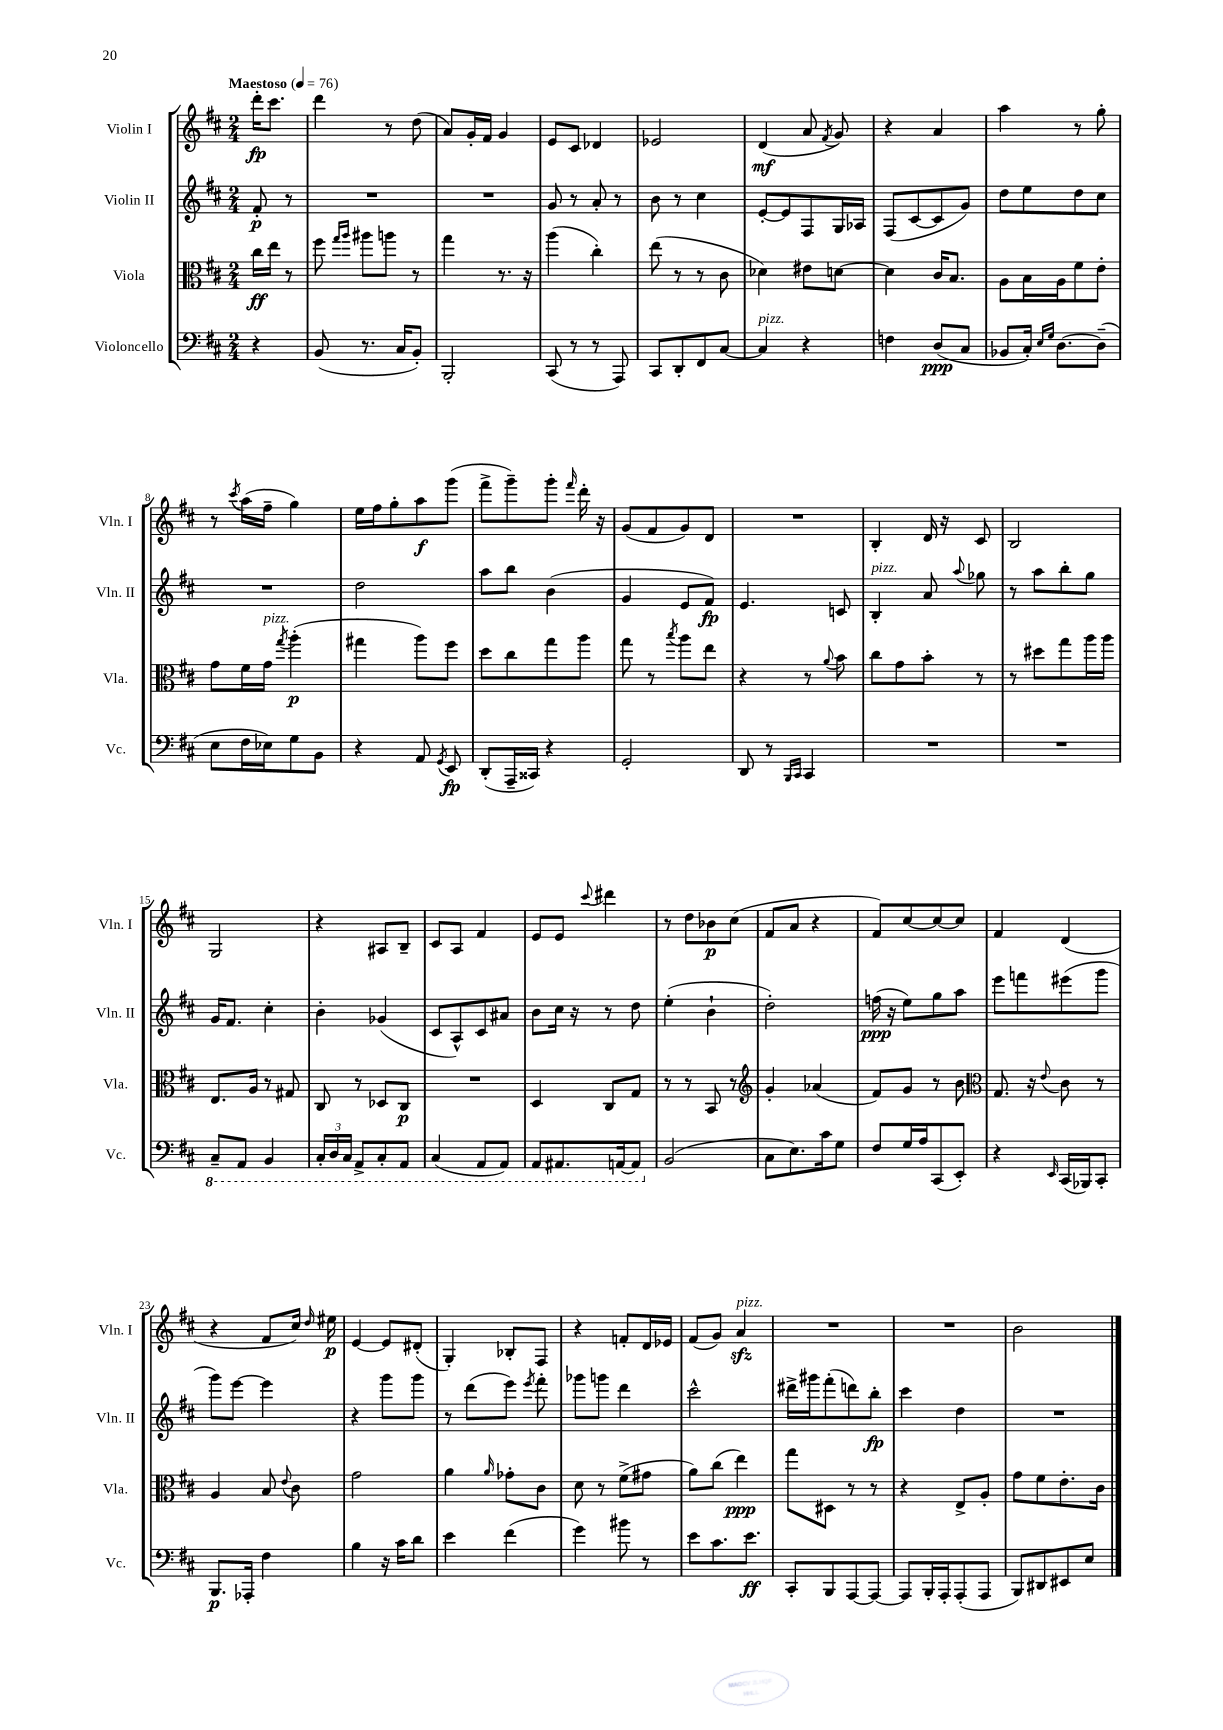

**kern	**kern	**kern	**kern
*staff4	*staff3	*staff2	*staff1
*clefF4	*clefC3	*clefG2	*clefG2
*k[f#c#]	*k[f#c#]	*k[f#c#]	*k[f#c#]
*M2/4	*M2/4	*M2/4	*M2/4
*MM76	*MM76	*MM76	*MM76
4r	16cc#	8f#'	16ddd'
.	16ee	.	8.ccc#
.	8r	8r	.
=	=	=	=
(8BB	8ff#	2r	4ddd
.	16qqgg	.	.
.	16qqaa	.	.
8.r	8aa#	.	.
.	8aa	.	8r
16C#	.	.	.
8BB')	8r	.	(8dd
=	=	=	=
2BBB'	4gg	2r	8a)
.	.	.	16g'
.	.	.	16f#
.	8.r	.	4g
.	16r	.	.
=	=	=	=
(8CC#	(4aa	8g	8e
8r	.	8r	8c#
8r	4cc#')	8a'	4d-
8AAA)	.	8r	.
=	=	=	=
8CC#	(8ee	8b	2e-
8DD'	8r	8r	.
8FF#	8r	4cc#	.
[8C#	8c#	.	.
=	=	=	=
4C#]	4d-)	[8e'	(4d
.	.	8e]	.
4r	8e#	8F#	8a
.	.	.	8qf#
.	[8d	16G	8g)
.	.	16A-	.
=	=	=	=
4F	4d]	(8F#	4r
.	.	[8c#	.
(8D	16c#	8c#]	4a
.	8.B	.	.
8C#	.	8g)	.
=	=	=	=
8BB-	8A	8dd	4aa
16C#')	16B	8ee	.
16qqE	.	.	.
16qqG	.	.	.
[8.D	16A	.	.
.	8f#	8dd	8r
(8D~]	8e'	8cc#	8gg'
=	=	=	=
8E	8g	2r	8r
.	.	.	8qccc#
16F#	16f#	.	(16aa
16E-)	16g	.	16ff#~
.	8qgg	.	.
8G	(4aa'	.	4gg)
8BB	.	.	.
=	=	=	=
4r	4gg#	2dd	16ee
.	.	.	16ff#
.	.	.	8gg'
8AA	8aa)	.	8aa
8qGG	.	.	.
8EE	8ff#	.	(8ggg
=	=	=	=
(8DD'	8dd	8aa	8fff#^
16AAA~	8cc#	8bb	8ggg~)
16CC##)	.	.	.
4r	8gg	(4b	8ggg'
.	.	.	16qqfff#
.	8aa	.	16ddd'
.	.	.	16r
=	=	=	=
2GG'	8gg	4g	(8g
.	8r	.	8f#
.	8qbb	.	.
.	8aa	8e	8g)
.	8ee	8f#)	8d
=	=	=	=
8DD	4r	4.e	2r
8r	.	.	.
16qqBBB	.	.	.
16qqCC#	.	.	.
4CC#	8r	.	.
.	8qqa	.	.
.	8b	8c	.
=	=	=	=
2r	8cc#	4B'	4B'
.	8g	.	.
.	8b'	8a	16d
.	.	.	16r
.	.	8qqaa	.
.	8r	8gg-	8c#
=	=	=	=
2r	8r	8r	2B
.	8dd#	8aa	.
.	8gg	8bb'	.
.	16aa	8gg	.
.	16aa	.	.
=	=	=	=
8CC#~	8.E	16g	2G
.	.	8.f#	.
8AAA	.	.	.
.	16A	.	.
4BBB	8r	4cc#'	.
.	8G#	.	.
=	=	=	=
24CC#'	8C#	4b'	4r
24DD	.	.	.
24CC#	.	.	.
8AAA^	8r	.	.
8CC#'	8D-	(4g-	8A#
8AAA	8C#	.	8B~
=	=	=	=
(4CC#	2r	8c#	8c#
.	.	8A^^)	8A
8AAA	.	8c#	4f#
8AAA)	.	8a#	.
=	=	=	=
8AAA	4D	8b	8e
8.AAA#	.	16cc#	8e
.	.	16r	.
.	.	.	8qqccc#
.	8C#	8r	4ddd#
[16AAA	.	.	.
8AAA]	8G	8dd	.
=	=	=	=
(2BB	8r	(4ee'	8r
.	8r	.	8dd
.	8BB	4b`	8b-
.	8r	.	(8cc#
=	=	=	=
*	*clefG2	*	*
8C#	4g'	2dd')	8f#
8.E)	.	.	8a
.	(4a-	.	4r
16c#	.	.	.
8G	.	.	.
=	=	=	=
8F#	8f#)	(16ff	8f#)
.	.	16r	.
16G	8g	8ee)	[8cc#
16A	.	.	.
(8CC#	8r	8gg	8cc#_
8EE')	8b	8aa	8cc#]
=	=	=	=
*	*clefC3	*	*
4r	8.G	8eee	4f#
.	.	8fff	.
.	16r	.	.
16qqEE	8qqe	.	.
(16CC#	8c#	(8eee#	(4d
16BBB-)	.	.	.
8CC#'	8r	8ggg	.
=	=	=	=
8.BBB	4A	8ggg)	4r
.	.	[8eee	.
16AAA-'	.	.	.
4F#	8B	4eee]	8f#
.	8qqe	.	.
.	8c#	.	16cc#)
.	.	.	16qqdd
.	.	.	16ee#
=	=	=	=
4B	2g	4r	[4e
16r	.	8ggg	8e]
16c#	.	.	.
8d	.	8ggg	(8d#'
=	=	=	=
4e	4a	8r	4G')
.	.	(8ddd	.
.	16qqa	.	.
(4f#	8g-'	8eee)	8B-'
.	.	8qeee	.
.	8c#	8fff#'	8F#
=	=	=	=
4g)	8d	8ggg-	4r
.	8r	8ggg	.
8b#	(8f#^	4ddd	8f'
8r	8g#	.	16d
.	.	.	16e-
=	=	=	=
8e	8a)	2ccc#^^	(8f#
8.c#	(8cc#	.	8g)
.	4ee)	.	4a
8.e	.	.	.
=	=	=	=
8CC#'	8gg	16ddd#^	2r
.	.	16ggg#	.
8BBB	8D#	(8fff#'	.
[8AAA	8r	8ddd)	.
8AAA_	8r	8bb'	.
=	=	=	=
8AAA]	4r	4ccc#	2r
16BBB'	.	.	.
16AAA'	.	.	.
(8AAA'	8E^	4dd	.
8AAA	8A'	.	.
=	=	=	=
8BBB)	8g	2r	2b
8DD#	8f#	.	.
8EE#	8.e'	.	.
8E	.	.	.
.	16c#	.	.
==	==	==	==
*-	*-	*-	*-
